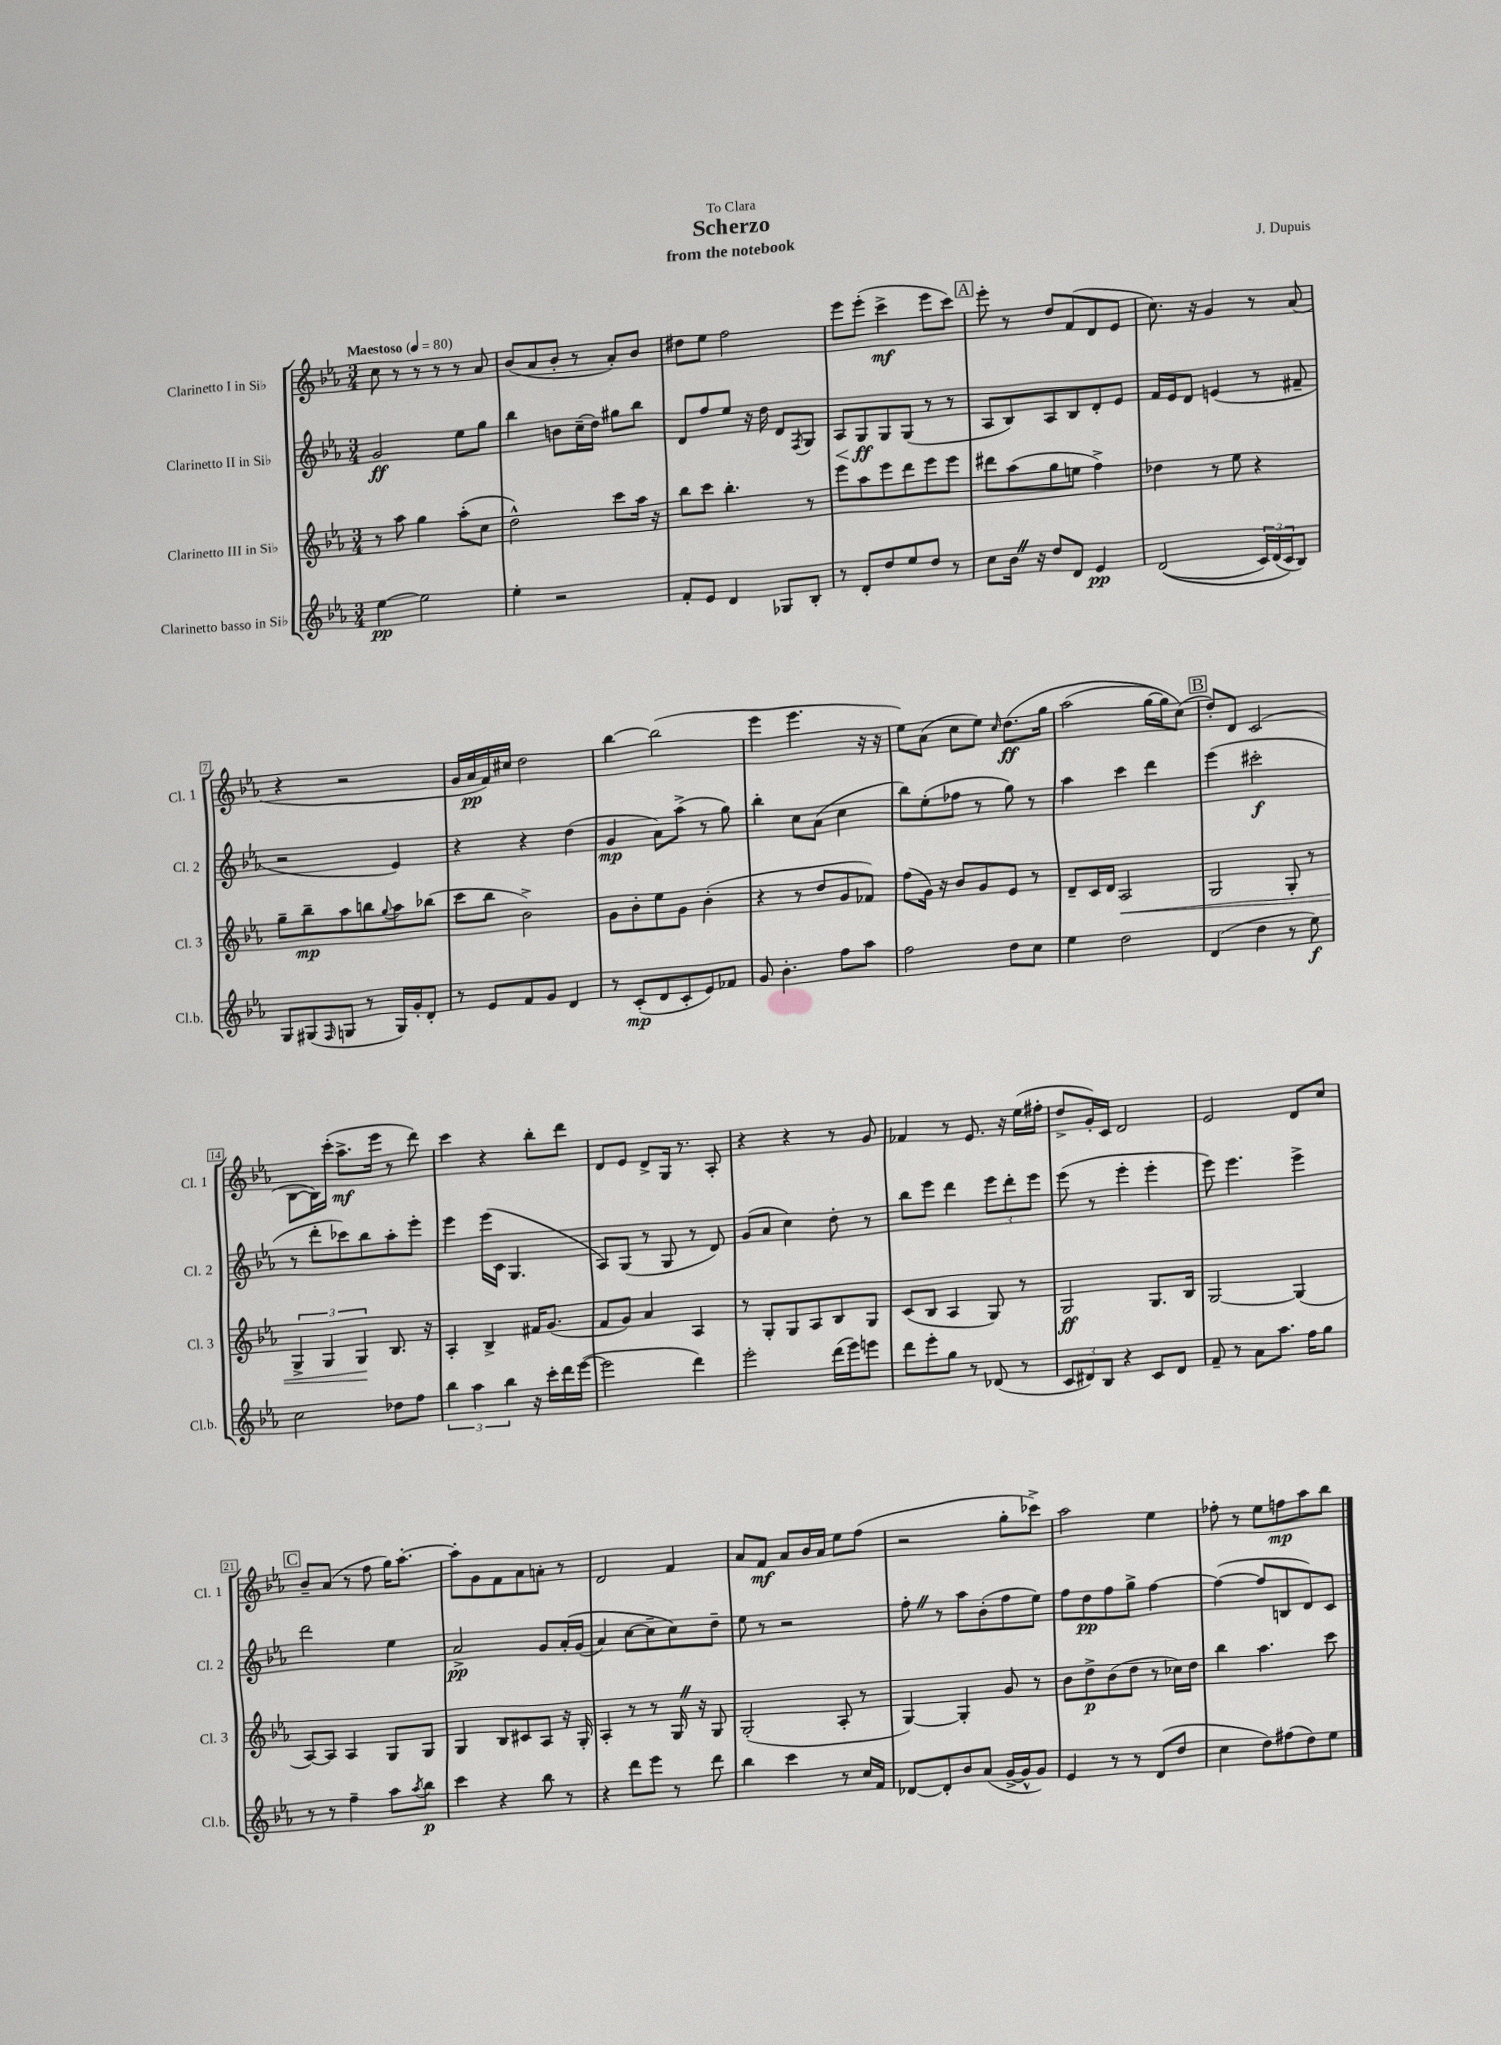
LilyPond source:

\header { title = "Scherzo" composer = "J. Dupuis" subtitle = "from the notebook" dedication = "To Clara" }
<<
\new StaffGroup <<
\new Staff = "s0" \with { instrumentName = "Clarinetto I in Sib" shortInstrumentName = "Cl. 1" } {
    \clef treble \key ees \major \numericTimeSignature \time 3/4 \tempo "Maestoso" 4 = 80
    c''8 r8 r8 r8 r8 aes'8 |
    bes'8( aes'8 bes'8-. r8 aes'8-.) bes'8 |
    dis''8 ees''8 f''2 |
    ees'''8 ees'''8-.( c'''4->\mf ees'''8 c'''8) |
    \mark \markup { \box "A" } ees'''8-. r8 d''8 f'8( d'8 ees'8 |
    c''8.) r16 g'4 r8 aes'8( |
    r4 r2 |
    g'16 aes'16\pp f'16) cis''16 d''2 |
    bes''4~ bes''2( |
    ees'''4 ees'''4. r16 r16 |
    ees''8) aes'8( c''8 ees''8) \grace { c''16 } d''8.\ff\( g''16 |
    aes''2( g''16~ g''16) c''8(\) |
    \mark \markup { \box "B" } d''8-.) d'8 c'2( |
    bes8~ bes16) c'''16-.( aes''8.->\mf ees'''16 r8 d'''8) |
    c'''4 r4 bes''8-. d'''8 |
    d'8 ees'8 d'8-> g16 r8. aes8-. |
    r4 r4 r8 g'8 |
    fes'4 r8 ees'8. r16 ees''16( fis''16-. |
    d''8-> g'16-.) c'16 d'2 |
    ees'2 d'8 c''8 |
    \mark \markup { \box "C" } bes'8-- aes'8( r8 f''8 g''16) aes''8.~-. |
    aes''8-. g'8 f'8 aes'8 a'8-. r8 |
    d'2 f'4 |
    aes'8 f'8\mf aes'8 bes'16 aes'16 ees''8 f''8( |
    r2 g''8-. ces'''8->) |
    aes''2 ees''4 |
    fes''8-. r8 ees''8 f''8\mp aes''8 bes''8 \bar "|." |
}
\new Staff = "s1" \with { instrumentName = "Clarinetto II in Sib" shortInstrumentName = "Cl. 2" } {
    \clef treble \key ees \major \numericTimeSignature \time 3/4
    g'2\ff ees''8 g''8 |
    bes''4 b'8 c''16--( d''16) gis''8 bes''8 |
    d'8 f''8 ees''8 r16 d''16 d'8 \acciaccatura { f8 } g8 |
    aes8\< g8\ff\! g8 g8( r8 r8 |
    \mark \markup { \box "A" } aes8 bes8) aes8 bes8 d'8-. ees'8 |
    f'16 ees'16 d'8 e'4( r8 fis'8-- |
    r2 ees'4) |
    r4 r4 d''4( |
    g'4\mp aes'8) aes''8->( r8 g''8) |
    bes''4-. c''8 aes'8( c''4 |
    bes''8) ees''8-.( fes''8 r8 g''8) r8 |
    aes''4 c'''4 d'''4 |
    \mark \markup { \box "B" } ees'''4( cis'''2-.\f |
    r8 d'''8-. ces'''8) bes''8 aes''8-. ees'''8-. |
    ees'''4 ees'''16( c'16 g4. |
    aes8) g8( r8 g8 r8 d'8) |
    g'8( aes'8 c''4) d''8-. r8 |
    bes''8 ees'''8 d'''4 \tuplet 3/2 { ees'''8 d'''8-. ees'''8 } |
    ees'''8( r8 ees'''4-. ees'''4-. |
    ees'''8) ees'''4. ees'''4-> |
    \mark \markup { \box "C" } d'''2 ees''4 |
    aes'2->\pp g'8 aes'16-.\( g'16( |
    aes'4) c''8~ c''8-- c''8\) d''8-- |
    ees''8 r8 r2 |
    f''8-. \once \override BreathingSign.text = \markup { \musicglyph "scripts.caesura.straight" } \breathe r8 aes''8 bes'8-.( f''8 ees''8) |
    f''8 d''8\pp f''8 g''8-> f''4~ |
    f''4~( f''8 b8 d'8) c'8 \bar "|." |
}
\new Staff = "s2" \with { instrumentName = "Clarinetto III in Sib" shortInstrumentName = "Cl. 3" } {
    \clef treble \key ees \major \numericTimeSignature \time 3/4
    r8 aes''8 g''4 aes''8-.( c''8 |
    d''2-^) c'''8 aes''16 r16 |
    bes''8 c'''8 bes''4.-. r8 |
    ees'''8 aes''8 ees'''8 d'''8 ees'''8 ees'''8 |
    \mark \markup { \box "A" } dis'''8 aes''8( g''8 e''8 f''4->) |
    des''4 r8 ees''8 r4 |
    g''8-- bes''8--\mp aes''8 b''8 \appoggiatura { g''8 } aes''8 bes''8( |
    c'''8 bes''8 bes'2->) |
    g'8 bes'8-. ees''8 g'8 bes'4-.( |
    r4 r8 d''8 g'8 fes'8) |
    f''8( g'16) r16 bes'8 g'8 ees'8 r8 |
    d'8-- c'16 d'16 aes2\< |
    \mark \markup { \box "B" } g2 g8-. r8 |
    \tuplet 3/2 { g4-> g4 g4\! } bes8. r16 |
    aes4-. bes4-> fis'16 g'8.( |
    f'8 g'8) aes'4 aes4 |
    r8 g8-. g8 aes8 bes8 g8 |
    c'8( bes8 aes4 g8) r8 |
    g2\ff g8. bes16 |
    g2~ g4( |
    \mark \markup { \box "C" } aes8~) aes8 aes4 g8 g8 |
    g4 bes8 cis'8 aes8 r16 g16-. |
    aes4-. r8 r8 g16 \once \override BreathingSign.text = \markup { \musicglyph "scripts.caesura.straight" } \breathe r16 g8 |
    g2-.( aes8-. r8 |
    g4~) g4-. g'8 r8 |
    bes'8 d''8->\p bes'8( d''8 r8 ces''16) d''16 |
    bes''4 aes''4. c'''8 \bar "|." |
}
\new Staff = "s3" \with { instrumentName = "Clarinetto basso in Sib" shortInstrumentName = "Cl.b." } {
    \clef treble \key ees \major \numericTimeSignature \time 3/4
    ees''4~\pp ees''2 |
    ees''4-. r2 |
    f'8-. ees'8 d'4 ges8 bes8-. |
    r8 d'8-. d''8 ees''8 d''8 r8 |
    \mark \markup { \box "A" } c''8 bes'16 \once \override BreathingSign.text = \markup { \musicglyph "scripts.caesura.straight" } \breathe r16 d''8 d'8 ees'4\pp |
    d'2(\( \tuplet 3/2 { c'16) d'16( c'16\) } bes8) |
    g8 gis8( \grace { f16 } g8 r8 g16) g'16-. d'8-. |
    r8 ees'8 f'8 g'8 d'4 |
    r8 c'8-.\mp( d'8 c'8-. ees'8) fes'8 |
    g'8 bes'4.-. f''8 aes''8 |
    f''2 d''8 c''8 |
    ees''4 d''2 |
    \mark \markup { \box "B" } d'4( d''4 r8 ees''8\f) |
    c''2 des''8 f''8 |
    \tuplet 3/2 { bes''4 aes''4 bes''4 } r16 c'''16-. d'''16 ees'''16~( |
    ees'''2 d'''4) |
    ees'''2-. d'''16( ees'''16) e'''8 |
    d'''8 ees'''8-. g''8 r8 des'8( r8 |
    \tuplet 3/2 { c'8 dis'8) bes8 } r4 c'8 dis'8 |
    f'8-- r8 aes'8 aes''8. f''16 g''8 |
    \mark \markup { \box "C" } r8 r8 f''4-- aes''8 \acciaccatura { aes''8 } bes''8\p |
    c'''4 r4 bes''8 r8 |
    r4 d'''8 ees'''8 r8 d'''8 |
    bes''4 c'''4 r8 c''16 f'16 |
    des'8~ des'8-. bes'8 aes'8( g'16~-> g'16-^ g'8) |
    ees'4 r8 r8 d'8( d''8 |
    c''4 d''8) fis''8( d''8) ees''8 \bar "|." |
}
>>
>>
\layout { \context { \Score \override BarNumber.stencil = #(make-stencil-boxer 0.1 0.3 ly:text-interface::print) } }
